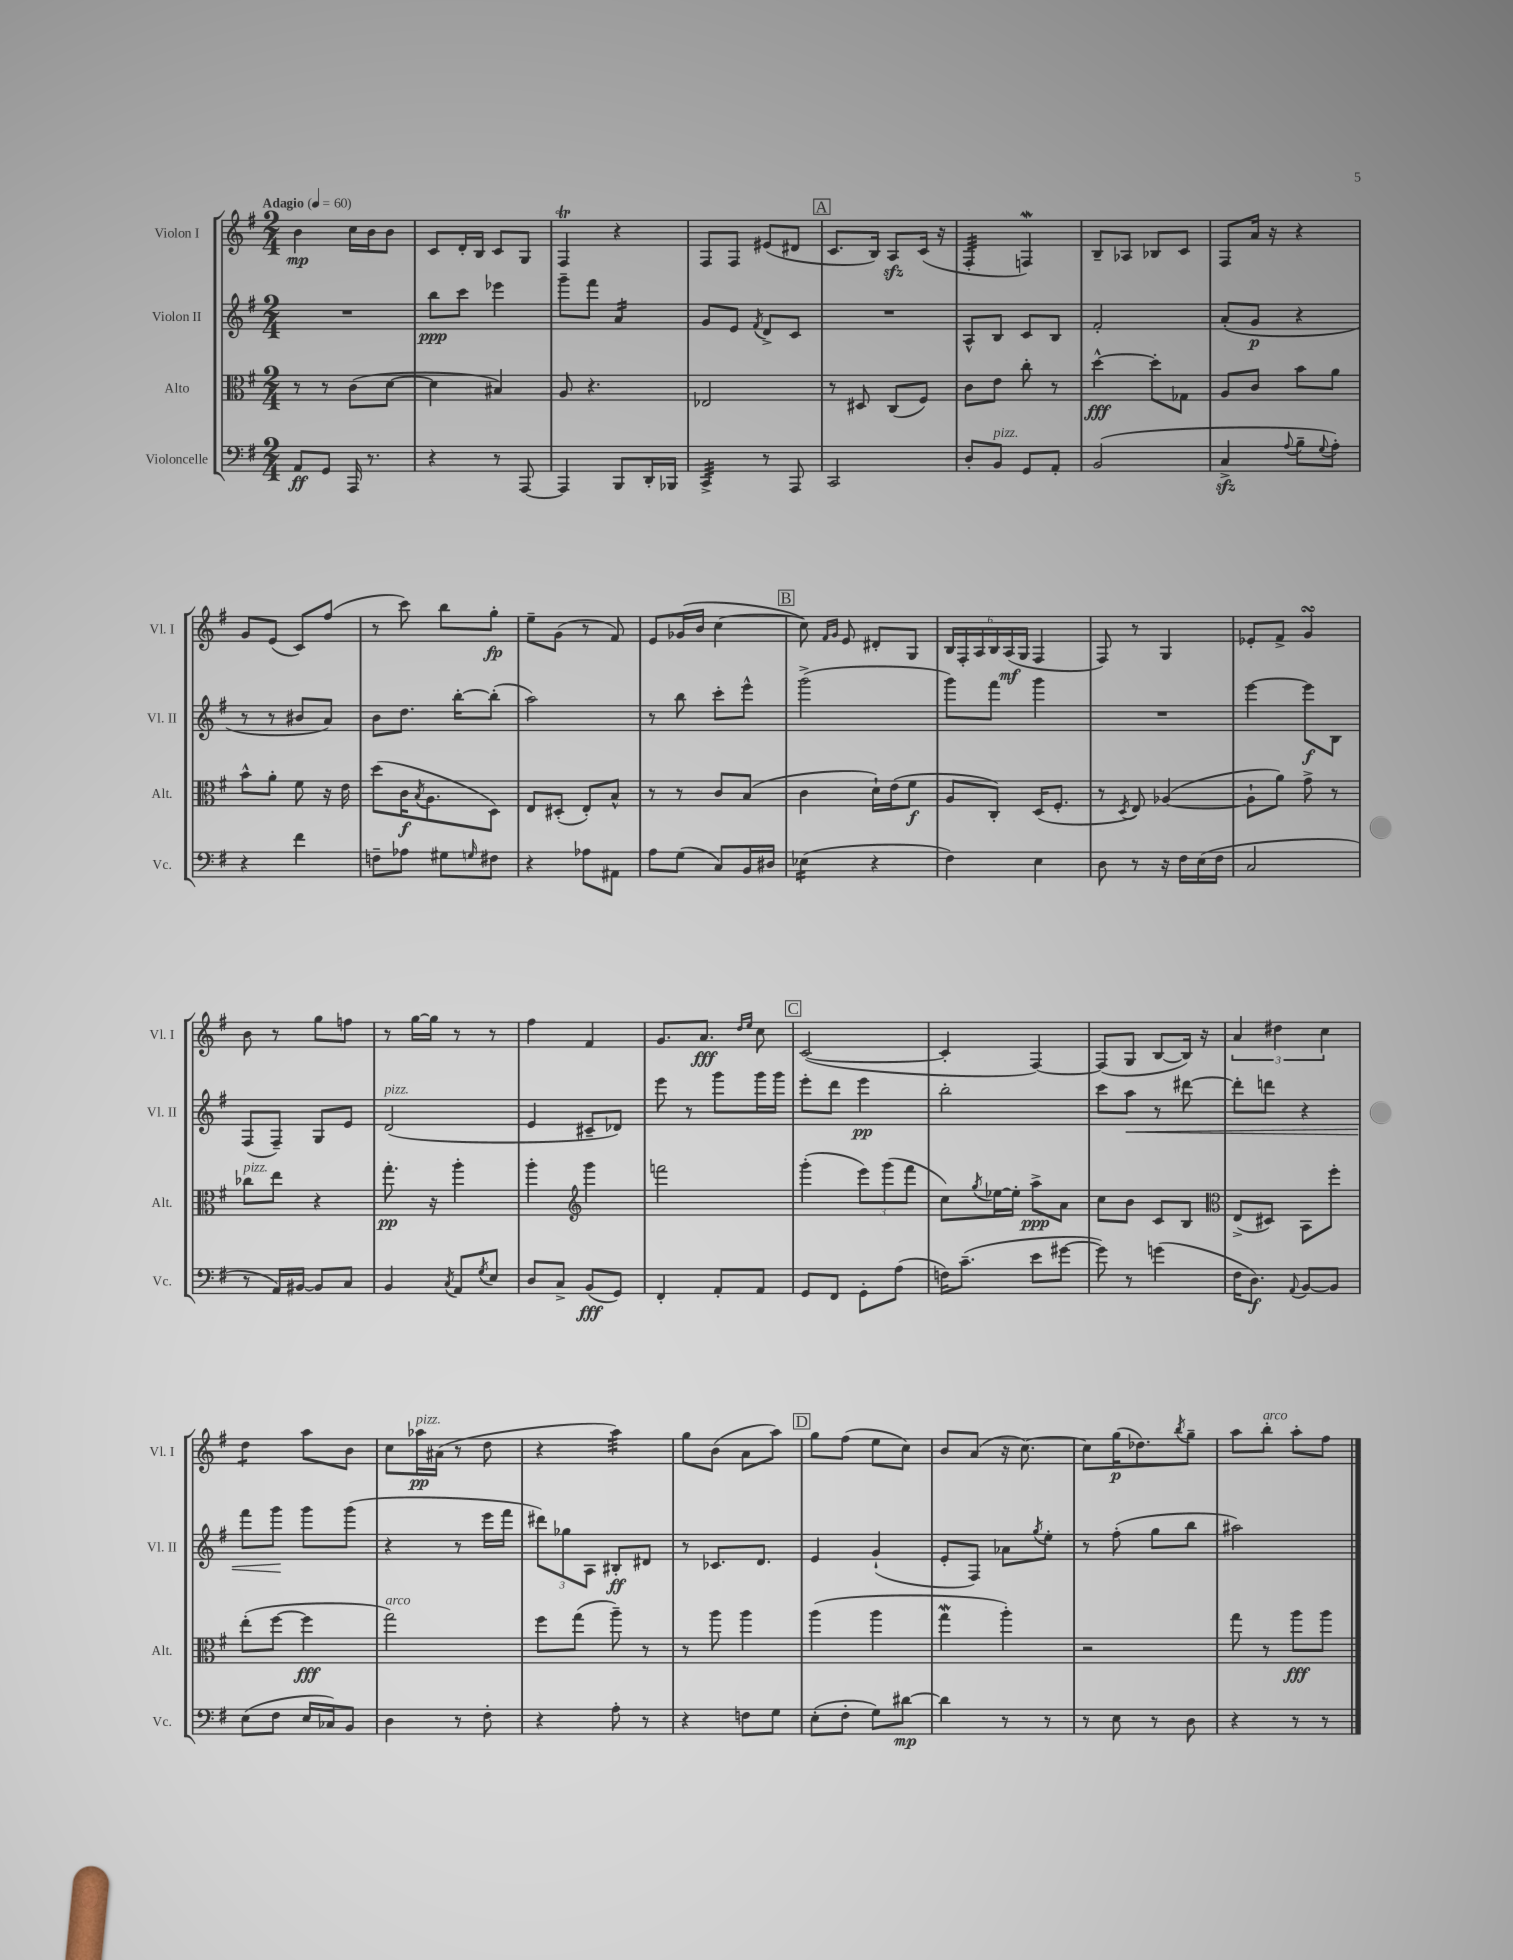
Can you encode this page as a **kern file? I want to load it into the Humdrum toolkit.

**kern	**kern	**kern	**kern
*staff4	*staff3	*staff2	*staff1
*clefF4	*clefC3	*clefG2	*clefG2
*k[f#]	*k[f#]	*k[f#]	*k[f#]
*M2/4	*M2/4	*M2/4	*M2/4
*MM60	*MM60	*MM60	*MM60
8AA	8r	2r	4b
8GG	8r	.	.
16AAA	(8c	.	16cc
8.r	.	.	16b
.	[8d	.	8b
=	=	=	=
4r	4d]	8bb	8c
.	.	8ccc	16d'
.	.	.	16B
8r	4B#)	4eee-	8c
[8AAA	.	.	8G
=	=	=	=
4AAA]	8A	8ggg~	4F#
.	4.r	8fff#	.
8BBB	.	4a	4r
16DD'	.	.	.
16BBB-	.	.	.
=	=	=	=
4CC^	2E-	8g	8F#
.	.	8e	8F#
.	.	8qf#	.
8r	.	8d^	(8e#
8AAA	.	8c	8d#
=	=	=	=
2CC	8r	2r	8.c
.	8D#	.	.
.	.	.	16B)
.	(8C	.	8A
.	8F#)	.	(16c
.	.	.	16r
=	=	=	=
8D'	8c	8A^^	4F#'
8BB	8e	8B	.
8GG	8cc'	8c	4F)
8AA'	8r	8B	.
=	=	=	=
(2BB	[4dd^^	2f#'	8B~
.	.	.	8A-
.	8dd']	.	8B-
.	8G-	.	8c
=	=	=	=
4C^	8A	(8a'	8F#
.	8c	8g	16a
.	.	.	16r
8qqA	.	.	.
8B~	8b	4r	4r
8qqG	.	.	.
8A')	8a	.	.
=	=	=	=
4r	8b^^	8r	8g
.	8a'	8r	(8e
4f#	8f#	8b#	8c)
.	16r	8a)	(8ff#
.	16e	.	.
=	=	=	=
8F~	(8dd	8b	8r
8A-	16c	8.dd	8ccc)
.	8qB	.	.
.	8.A	.	.
8G#	.	.	8bb
.	.	[16bb'	.
16qqG	.	.	.
8F#	8D)	(8bb']	8gg'
=	=	=	=
4r	8E	2aa)	8ee~
.	(8D#'	.	(8g
8A-	8E')	.	8r
8AA#	8B^^	.	8f#)
=	=	=	=
8A	8r	8r	8e
(8G	8r	8bb	(16g-
.	.	.	16b
8C)	8c	8ccc'	[4cc
16BB	(8B	8eee^^	.
16D#	.	.	.
=	=	=	=
(4E-	4c	(2ggg^	8cc])
.	.	.	16qqf#
.	.	.	16qqg
.	.	.	8e
4r	16d`)	.	8d#'
.	(16e	.	.
.	8f#	.	8G
=	=	=	=
4F#)	8A	8ggg)	24B
.	.	.	24F#'
.	.	.	24A
.	8C')	8fff#	24B
.	.	.	(24A
.	.	.	24G
4E	(16D	4ggg	4F#
.	8.F#'	.	.
=	=	=	=
8D	8r	2r	8F#)
.	8qD	.	.
8r	8E)	.	8r
16r	([4A-	.	4G
16F#	.	.	.
(16E	.	.	.
16F#	.	.	.
=	=	=	=
2C	8A-`]	[4eee	8e-'
.	8a)	.	8f#^
.	8g^	8eee]	4g
.	8r	8B	.
=	=	=	=
8r	8cc-	(8F#	8b
16AA)	8ee	8F#~)	8r
[16BB#	.	.	.
8BB#]	4r	8G	8gg
8C	.	8e	8ff
=	=	=	=
4BB	8.gg'	(2d	8r
.	.	.	[16gg
.	16r	.	16gg]
8qC	.	.	.
8AA	4aa'	.	8r
8qG	.	.	.
8E	.	.	8r
=	=	=	=
8D	4aa'	4e	4ff#
8C^	.	.	.
*	*clefG2	*	*
(8BB	4ggg	8c#~	4f#
8GG)	.	8d-)	.
=	=	=	=
4FF#'	2fff	8eee	8.g
.	.	8r	.
.	.	.	8.a
8AA'	.	8ggg	.
.	.	.	16qqdd
.	.	.	16qqee
8AA	.	16ggg	8cc
.	.	16ggg	.
=	=	=	=
8GG	(4ggg'	8eee'	([2c
8FF#	.	8ddd	.
8GG'	12eee)	4eee	.
.	(12ggg	.	.
(8A	.	.	.
.	12fff#	.	.
=	=	=	=
16F)	8cc)	2bb'	4c']
(8.c~	.	.	.
.	8qgg	.	.
.	[16ee-	.	.
.	16ee-']	.	.
8e	8aa^	.	[4F#)
[8g#	8a	.	.
=	=	=	=
8g#])	8cc	8ccc	(8F#]
8r	8b	8aa	8G
(4g	8c	8r	[8B
.	8B	[8ddd#	16B])
.	.	.	16r
=	=	=	=
*	*clefC3	*	*
16F#	(8E^	8ddd#']	6a
8.D)	.	.	.
.	8D#)	8ddd	.
.	.	.	6dd#
8qqAA	.	.	.
[8BB	8BB	4r	.
.	.	.	6cc
8BB]	8ff#'	.	.
=	=	=	=
(8E	(8ee'	8fff#	4dd
8F#	[8ff#	8ggg	.
16E	4ff#]	8ggg	8aa
16C-)	.	.	.
8BB	.	(8ggg	8b
=	=	=	=
4D	2gg)	4r	8cc
.	.	.	16aa-
.	.	.	(16a#
8r	.	8r	8r
8F#'	.	16eee	8dd
.	.	16fff#	.
=	=	=	=
4r	8ff#	12ddd#)	4r
.	.	12gg-	.
.	(8gg	.	.
.	.	12A	.
8A'	8aa~)	8B#'	4aa)
8r	8r	8d#	.
=	=	=	=
4r	8r	8r	8gg
.	8aa	8.c-	(8b
8F	4aa	.	8a
.	.	8.d	.
8G	.	.	8aa)
=	=	=	=
(8E'	(4aa	4e	8gg
8F#'	.	.	(8ff#
8G)	4aa	(4g`	8ee
[8d#	.	.	8cc)
=	=	=	=
4d#]	4gg	8e'	8b
.	.	8F#)	(8a
8r	4aa')	8a-	16r
.	.	.	[8.cc)
.	.	8qgg	.
8r	.	8ee'	.
=	=	=	=
8r	2r	8r	8cc]
8E	.	(8ff#'	(16gg
.	.	.	8.dd-)
8r	.	8gg	.
.	.	.	8qbb
8D	.	8bb	8gg~
=	=	=	=
4r	8gg	2aa#)	8aa
.	8r	.	8bb'
8r	8aa	.	8aa'
8r	8aa	.	8ff#
==	==	==	==
*-	*-	*-	*-
